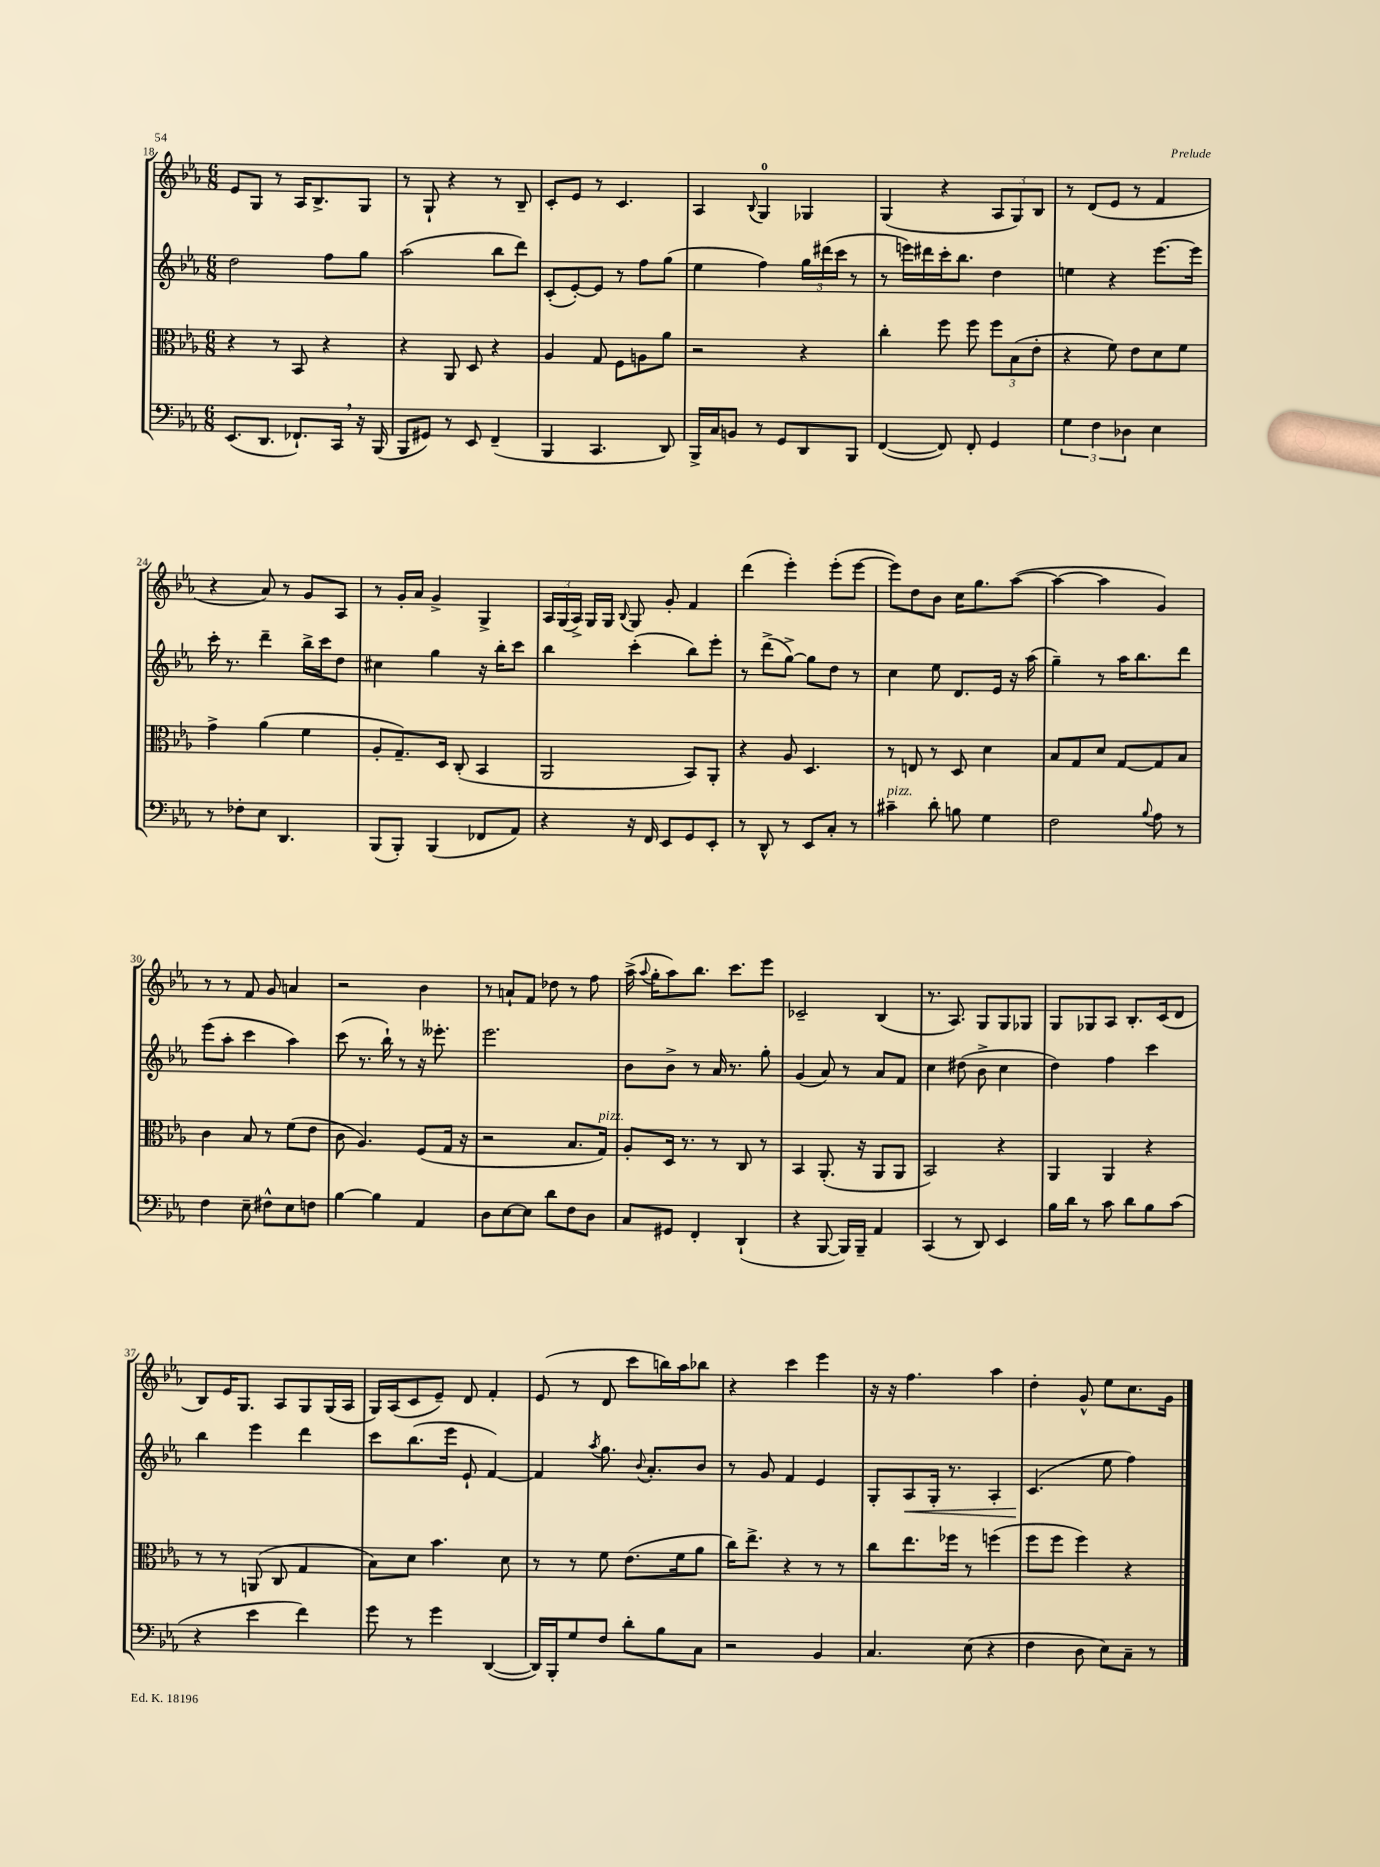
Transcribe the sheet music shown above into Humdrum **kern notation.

**kern	**kern	**kern	**dynam	**kern
*part4	*part3	*part2	*part2	*part1
*staff4	*staff3	*staff2	*staff2	*staff1
*clefF4	*clefC3	*clefG2	*	*clefG2
*k[b-e-a-]	*k[b-e-a-]	*k[b-e-a-]	*	*k[b-e-a-]
*M6/8	*M6/8	*M6/8	*	*M6/8
=18	=18	=18	=18	=18
(8.EE-/L	4r	2dd\	.	8e-/L
.	.	.	.	8G/J
8.DD/J	.	.	.	.
.	8r	.	.	8r
8.FF-X`/L)	8BB-/	.	.	16A-/KL
.	.	.	.	8.B-^/
.	4r	8ff\L	.	.
16CC,/Jk	.	.	.	.
16r	.	8gg\J	.	8G/J
(16BBB-/	.	.	.	.
=19	=19	=19	=19	=19
8BBB-/L	4r	(2aa-\	.	8r
8GG#X/J)	.	.	.	8G`/
8r	8AA-/	.	.	4r
8EE-/	8D/	.	.	.
(4FF~/	4r	8bb-\L	.	8r
.	.	8ddd\J)	.	8B-~/
=20	=20	=20	=20	=20
4BBB-/	4A-/	(8c'/L	.	8c'/L
.	.	[8e-'/)	.	8e-/J
4.CC/	8G/	8e-/J]	.	8r
.	8F\L	8r	.	4.c/
.	8An\	8ff\L	.	.
8DD/)	8a-\J	(8gg\J	.	.
=21	=21	=21	=21	=21
16BBB-^/LL	2r	4ee-\	.	4A-/
16C/J	.	.	.	.
8BBn/J	.	.	.	.
.	.	.	.	8qqB-/
8r	.	4ff\)	.	4G/
8GG/L	.	.	.	.
8DD/	4r	24gg\LL	.	4G-X/
.	.	(24ddd#X\	.	.
.	.	24ccc\JJ	.	.
8BBB-/J	.	8r	.	.
=22	=22	=22	=22	=22
([4FF/	4cc'\	8r	.	(4G/
.	.	16eeen\LL)	.	.
.	.	16ddd#X\	.	.
8FF/])	8ff\	16ccc'\J	.	4r
.	.	8.bb-\J	.	.
8FF'/	8ff\	.	.	.
4GG/	12ff\L	4dd\	.	12A-/L
.	(12B-\	.	.	12G/)
.	12e-'\J	.	.	12B-/J
=23	=23	=23	=23	=23
6G\	4r	4een\	.	8r
.	.	.	.	(8d/L
6F\	.	.	.	.
.	8f\)	4r	.	8e-/J
6D-X\	.	.	.	.
.	8e-\L	.	.	8r
4E-\	8d\	[8.eee-\L	.	4f/
.	8f\J	.	.	.
.	.	16eee-\Jk]	.	.
!!LO:LB:g=z
=24	=24	=24	=24	=24
8r	4g^\	16ccc'\	.	4r
.	.	8.r	.	.
8F-X'\L	.	.	.	.
8E-\J	(4a-\	4ddd~\	.	8a-/)
4.DD/	.	.	.	8r
.	4f\	16bb-^\LL	.	8g/L
.	.	16ccc\J	.	.
.	.	8dd\J	.	8A-/J
=25	=25	=25	=25	=25
(8BBB-/L	8A-'/L	4cc#X\	.	8r
8BBB-'/J)	8.G~/)	.	.	16g'/LL
.	.	.	.	16a-/JJ
(4BBB-/	.	4gg\	.	4g^/
.	16D/Jk	.	.	.
.	(8C'/	.	.	.
8FF-X/L	4BB-/	16r	.	4G^/
.	.	16bb-'\KL	.	.
8AA-/J)	.	8ccc\J	.	.
=26	=26	=26	=26	=26
4r	2AA-/	4bb-\	.	24A-/LL
.	.	.	.	(24G/
.	.	.	.	24A-^/JJ)
.	.	.	.	16G/LL
.	.	.	.	16G/JJ
.	.	.	.	8qqB-/
16r	.	(4ccc'\	.	8G/
16FF/	.	.	.	.
8EE-/L	.	.	.	8g'/
8GG/	8BB-/L)	8bb-\L)	.	4f/
8EE-'/J	8AA-'/J	8eee-'\J	.	.
=27	=27	=27	=27	=27
8r	4r	8r	.	(4ddd\
8DD^^/	.	(8ddd^\L	.	.
8r	8A-/	[8gg^\J)	.	4eee-'\)
8EE-/L	4.D/	8gg\L]	.	.
8C'/J	.	8dd\J	.	(8eee-'\L
8r	.	8r	.	[8eee-\J
=28	=28	=28	=28	=28
!LO:TX:a:i:t=pizz.	!	!	!	!
4c#X~\	8r	4cc\	.	8eee-\L])
.	8En/	.	.	8dd\
8d'\	8r	8ee-\	.	8b-\J
8Bn\	8D/	8.d/L	.	16cc\KL
.	.	.	.	8.gg\
4G\	4d\	.	.	.
.	.	16e-/Jk	.	.
.	.	16r	.	([8aa-\J
.	.	(16aa-\	.	.
=29	=29	=29	=29	=29
2F\	8B-/L	4gg~\)	.	4aa-\_
.	8G/	.	.	.
.	8d/J	8r	.	4aa-\]
.	[8G/L	16aa-\KL	.	.
.	.	8.bb-\	.	.
8qqB-/	.	.	.	.
8A-\	8G/]	.	.	4g/)
8r	8B-/J	8ddd\J	.	.
!!LO:LB:g=z
=30	=30	=30	=30	=30
4F\	4c\	(8eee-\L	.	8r
.	.	8aa-'\J	.	8r
8E-~\	8B-/	4ccc\	.	8f/
8F#X^^\L	8r	.	.	8g/
8E-\	(8f\L	4aa-\)	.	4an/
8Fn\J	8e-\J	.	.	.
=31	=31	=31	=31	=31
[4B-\	8c\	(8ccc\	.	2r
.	4.A-/)	8.r	.	.
4B-\]	.	.	.	.
.	.	16bb-`\)	.	.
.	.	8r	.	.
4AA-/	(8F/L	16r	.	4b-\
.	.	8.eee--X'\	.	.
.	16G/Jk	.	.	.
.	16r	.	.	.
=32	=32	=32	=32	=32
8D\L	2r	2.eee-\	.	8r
[8E-\	.	.	.	8an`/L
8E-\J]	.	.	.	8f/J
8d\L	.	.	.	8dd-X\
8F\	8.B-/L	.	.	8r
8D\J	.	.	.	8ff\
!	!LO:TX:a:i:t=pizz.	!	!	!
.	16G/Jk)	.	.	.
=33	=33	=33	=33	=33
8C/L	8A-'/L	8b-\L	.	(16aa-^\
.	.	.	.	8qqaa-/
.	.	.	.	16gg'\KL
8GG#X/J	16D/Jk	8b-^\J	.	8aa-\)
.	8.r	.	.	.
4FF'/	.	8r	.	8.bb-\J
.	8r	16a-/	.	.
.	.	8.r	.	8.ccc\L
(4DD`/	8C/	.	.	.
.	8r	8gg'\	.	8eee-\J
=34	=34	=34	=34	=34
4r	4BB-/	(4g/	.	2c-X~/
[8BBB-/	(8.AA-'/	8a-/)	.	.
16BBB-/LL])	.	8r	.	.
16BBB-~/JJ	16r	.	.	.
4AA-/	8AA-/L	8a-/L	.	(4B-/
.	8AA-/J	8f/J	.	.
=35	=35	=35	=35	=35
(4CC/	2BB-/)	4cc\	.	8.r
.	.	.	.	8.A-/)
8r	.	(8dd#X\	.	.
8DD/)	.	8b-^\	.	8G/L
4EE-/	4r	4cc\	.	8G/
.	.	.	.	8G-X/J
=36	=36	=36	=36	=36
16B-\LL	4AA-/	4dd\)	.	8G/L
16d\JJ	.	.	.	.
8r	.	.	.	8G-X/
8c\	4AA-/	4ff\	.	8A-/J
8d\L	.	.	.	8.B-'/L
8B-\	4r	4ccc\	.	.
.	.	.	.	(16c/k
(8c\J	.	.	.	8d/J
!!LO:LB:g=z
=37	=37	=37	=37	=37
4r	8r	4bb-\	.	8B-/L)
.	8r	.	.	16e-/K
.	.	.	.	8.G/J
4e-\	(8AAn/	4eee-\	.	.
.	8C/	.	.	8A-/L
4f\)	4G/	4ddd\	.	8G/
.	.	.	.	(16G/L
.	.	.	.	16A-/JJ
=38	=38	=38	=38	=38
8g\	8B-\L)	8ccc\L	.	16G/LL)
.	.	.	.	(16A-/J
8r	8d\J	(8.bb-\	.	8c/
4g\	4.b-\	.	.	8e-~/J)
.	.	16eee-\Jk	.	.
.	.	8e-`/	.	8d/
([4DD/	.	[4f/)	.	4f'/
.	8d\	.	.	.
=39	=39	=39	=39	=39
16DD/LL])	8r	4f/]	.	(8e-/
16BBB-'/J	.	.	.	.
8G/	8r	.	.	8r
.	.	8qaa-/	.	.
8F/J	8f\	8.gg\	.	8d/
8d'\L	(8.e-\L	.	.	8ccc\L
.	.	8qqb-/	.	.
.	.	8.a-'/L	.	.
8B-\	.	.	.	16bbn\L)
.	16f\k	.	.	16aa-\J
8C\J	8a-\J	8b-/J	.	8bb-X\J
=40	=40	=40	=40	=40
2r	16cc\KL)	8r	.	4r
.	8.ee-^\J	.	.	.
.	.	8g/	.	.
.	4r	4f/	.	4ccc\
4BB-/	8r	4e-/	.	4eee-\
.	8r	.	.	.
=41	=41	=41	=41	=41
4.C/	8cc\L	8G'/L	.	16r
.	.	.	.	16r
!	!	!	!LO:HP:b	!
.	8.ee-\	8A-/	<	4.ff\
.	.	16G'/Jk	.	.
.	16ff-X\Jk	8.r	.	.
(8E-\	8r	.	.	.
4r	(4ffn\	4A-'/	.	4aa-\
=42	=42	=42	=42	=42
4F\	8ff\L	(4.c/	.	4dd'\
.	8ff\J	.	.	.
8D\	4ff\)	.	.	8g^^/
8E-\L)	.	8ee-\	[	8ee-\L
8C~\J	4r	4ff\)	.	8.cc\
8r	.	.	.	.
.	.	.	.	16g\Jk
==	==	==	==	==
*-	*-	*-	*-	*-
